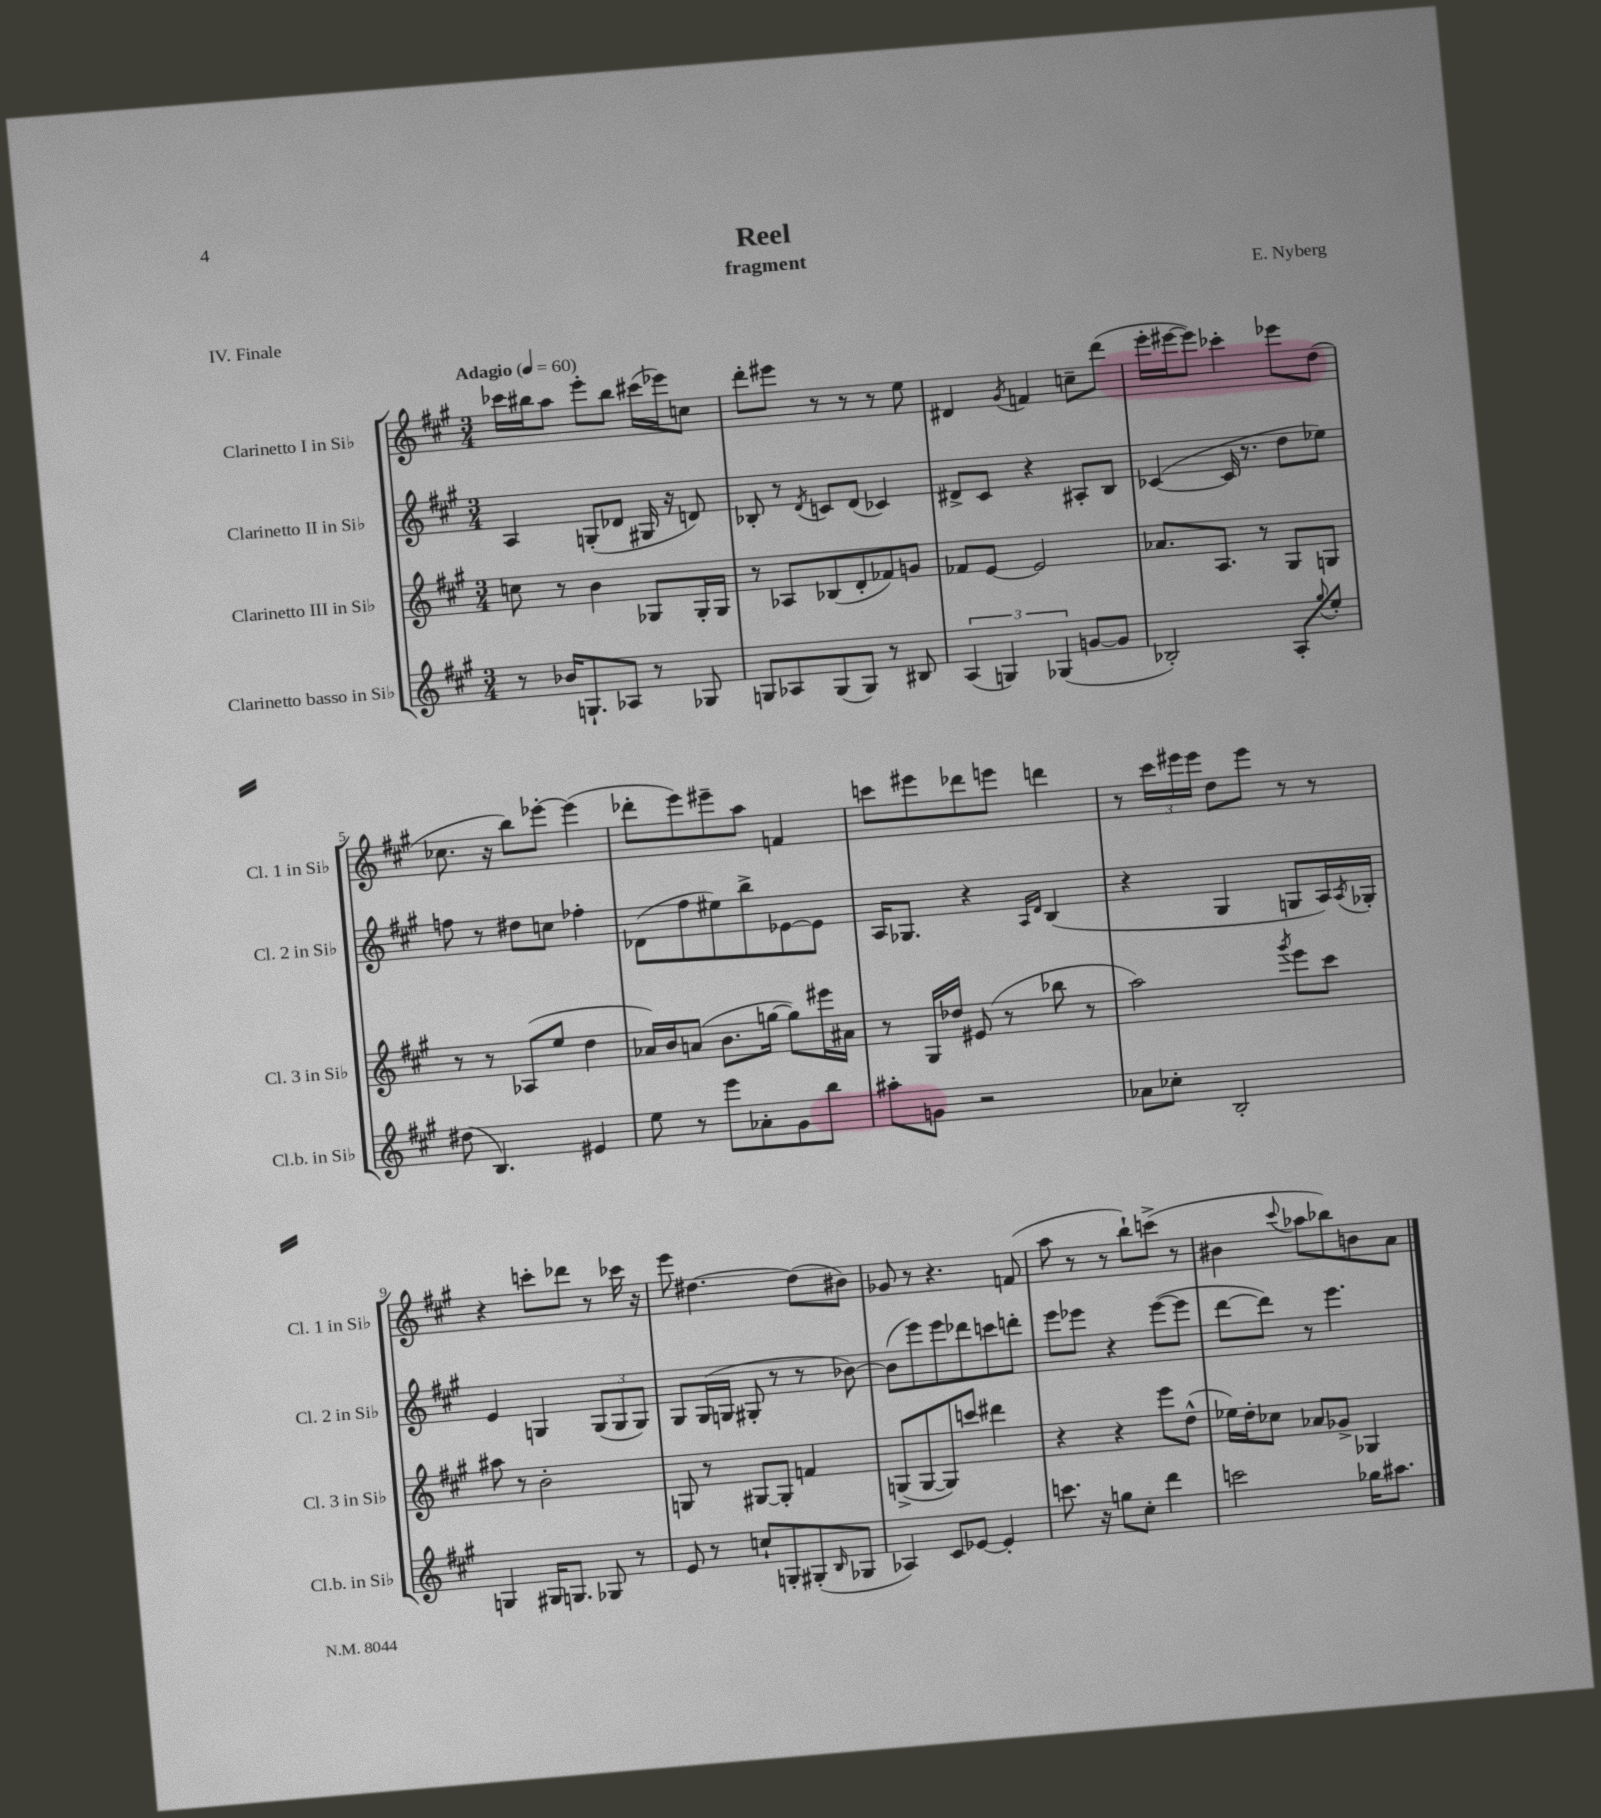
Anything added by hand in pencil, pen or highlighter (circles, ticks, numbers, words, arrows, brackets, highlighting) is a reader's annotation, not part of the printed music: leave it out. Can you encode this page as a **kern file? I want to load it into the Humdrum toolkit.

**kern	**kern	**kern	**kern
*part4	*part3	*part2	*part1
*staff4	*staff3	*staff2	*staff1
*I"Clarinetto basso in Si♭	*I"Clarinetto III in Si♭	*I"Clarinetto II in Si♭	*I"Clarinetto I in Si♭
*I'Cl.b. in Si♭	*I'Cl. 3 in Si♭	*I'Cl. 2 in Si♭	*I'Cl. 1 in Si♭
*clefG2	*clefG2	*clefG2	*clefG2
*k[f#c#g#]	*k[f#c#g#]	*k[f#c#g#]	*k[f#c#g#]
*M3/4	*M3/4	*M3/4	*M3/4
*MM60	*MM60	*MM60	*MM60
=1	=1	=1	=1
!	!	!	!LO:TX:a:B:t=Adagio
8r	8ccn\	4A/	16ccc-X\LL
.	.	.	16bb#X\J
16b-X/KL	8r	.	8aa\J
8.Gn`/	.	.	.
.	4b\	(8Gn'/L	8eee'\L
8A-X/J	.	8d-X/J	8bb#\J
8r	8G-X/L	16G#X/	(16ccc#X\LL
.	.	16r	16eee-X\J)
8G-X/	16G-'/L	8dn/)	8ccn\J
.	16G-/JJ	.	.
=2	=2	=2	=2
8Gn/L	8r	8B-X'/	8ddd'\L
8A-X/	8A-X/L	8r	8eee#X\J
.	.	8qd/	.
(8G/	(8B-X/	8cn/L	8r
8G/J)	8d'/	(8d/J	8r
8r	8f-X/)	4c-X/)	8r
8B#X/	8gn/J	.	8ee\
=3	=3	=3	=3
(6A/	8f-X/L	8d#X^/L	4d#X/
.	[8e/J	8c#/J	.
6Gn/)	.	.	.
.	.	.	8qg#/
.	2e/]	4r	4fn/
(6G-X/	.	.	.
[8gn/L	.	8A#X'/L	8ccn~\L
8g/J]	.	8B/J	(8ddd\J
=4	=4	=4	=4
2B-X'/)	8.a-X/L	([4c-X/	16eee'\LL
.	.	.	[16eee#X\J
.	.	.	8eee#\J])
.	8.A/J	.	.
.	.	16c-/]	4ccc-X'\
.	.	8.r	.
.	8r	.	.
8A'/L	8G#/L	8dd\L	8eee-X\L
8qqgg#/	.	.	.
8ee'/J	8Gn/J	8ee-X\J)	(8dd\J
!!LO:LB:g=z
=5	=5	=5	=5
(8dd#X\	8r	8ffn\	8.cc-X\
4.B/)	8r	8r	.
.	.	.	16r
.	(8A-X/L	8dd#X\L	8bb\L)
.	8ee/J	8ccn\J	[8eee-X'\J
4e#X/	4dd\	4ff-X'\	(4eee-\]
=6	=6	=6	=6
8ee\	16a-X/LL)	(8d-X\L	8ddd-X'\L
.	16b/J	.	.
8r	(8an/J	8ff#\	8eee\)
8eee\L	8.b\L	8ee#X\)	8eee#X~\
8a-X'\	.	8bb^\	8aa\J
.	[16ggn\Jk	.	.
8g#\	8gg\L])	[8e-X\	4fn/
8bb\J	16eee#X\L	8e-\J]	.
.	16a#X\JJ	.	.
=7	=7	=7	=7
8aa#X'\L	8r	16A/KL	8cccn\L
.	.	8.G-X/J	.
8gn\J	16G#/LL	.	8eee#X\
.	16dd-X/JJ	.	.
2r	(8e#X/	4r	8ddd-X\
.	8r	.	8eeen\J
.	.	16qqA/LL	.
.	.	16qqd/JJ	.
.	8bb-X\	(4B/	4dddn\
.	8r	.	.
=8	=8	=8	=8
8a-X\L	2aa\)	4r	8r
8cc-X'\J	.	.	24ccc#\LL
.	.	.	24eee#X\
.	.	.	24eee#\JJ
2B'/	.	4G#/	8dd\L
.	.	.	8eee#\J
.	8qggg#/	.	.
.	8eee\L	8Gn/L	8r
.	8ccc#\J	16A/L)	8r
.	.	8qA/	.
.	.	16G-X'/JJ	.
!!LO:LB:g=z
=9	=9	=9	=9
4Gn/	8aa#X\	4e/	4r
.	8r	.	.
16G#X/KL	2b'\	4Gn/	8cccn'\L
8.Gn/J	.	.	.
.	.	.	8ddd-X\J
8G-X/	.	(12G/L	8r
.	.	12G/	.
8r	.	.	16ccc-X\
.	.	12G/J)	.
.	.	.	16r
=10	=10	=10	=10
8e/	8Gn/	8G#/L	8eee\
8r	8r	(16G#/L	[4.dd#X\
.	.	16Gn/JJ	.
8ccn`/L	[8G#X/L	8G#X'/	.
8Gn'/	8G#'/J]	8r	.
(8G#X'/	4fn/	8r	(8dd#\L]
16qqB/	.	.	.
8G-X/J	.	[8b-X\)	8b#X\J)
=11	=11	=11	=11
4A-X/)	(8Gn^/L	(8b-\L]	8g-X/
.	[8G/	8eee\)	8r
8c#/L	8G/])	8eee\	4.r
[8e-X/J	8cccn/J	8ddd-X\	.
4e-'/]	4ddd#X\	8cccn\	.
.	.	8dddn'\J	(8fn/
=12	=12	=12	=12
8.cccn\	4r	8eee\L	8aa\
.	.	8eee-X\J	8r
16r	.	.	.
8ggn\L	4r	4r	8r
8cc#'\J	.	.	8bb`\L)
4ddd\	8eee\L	([8eee-\L	(8cccn^\J
.	(8dd^^\J	8eee-\J]	8r
=13	=13	=13	=13
2cccn\	16ee-X\LL)	[8ddd\L	4b#X\
.	16dd'\J	.	.
.	8cc-X\J	8ddd\J])	.
.	.	.	8qqccc#/
.	8a-X/L	8r	8aa-X\L
.	8g-X^/J	4.eee\	8bb-X\)
16gg-X\KL	4G-X/	.	8bn\
8.aa#X\J	.	.	.
.	.	.	8a\J
==	==	==	==
*-	*-	*-	*-
